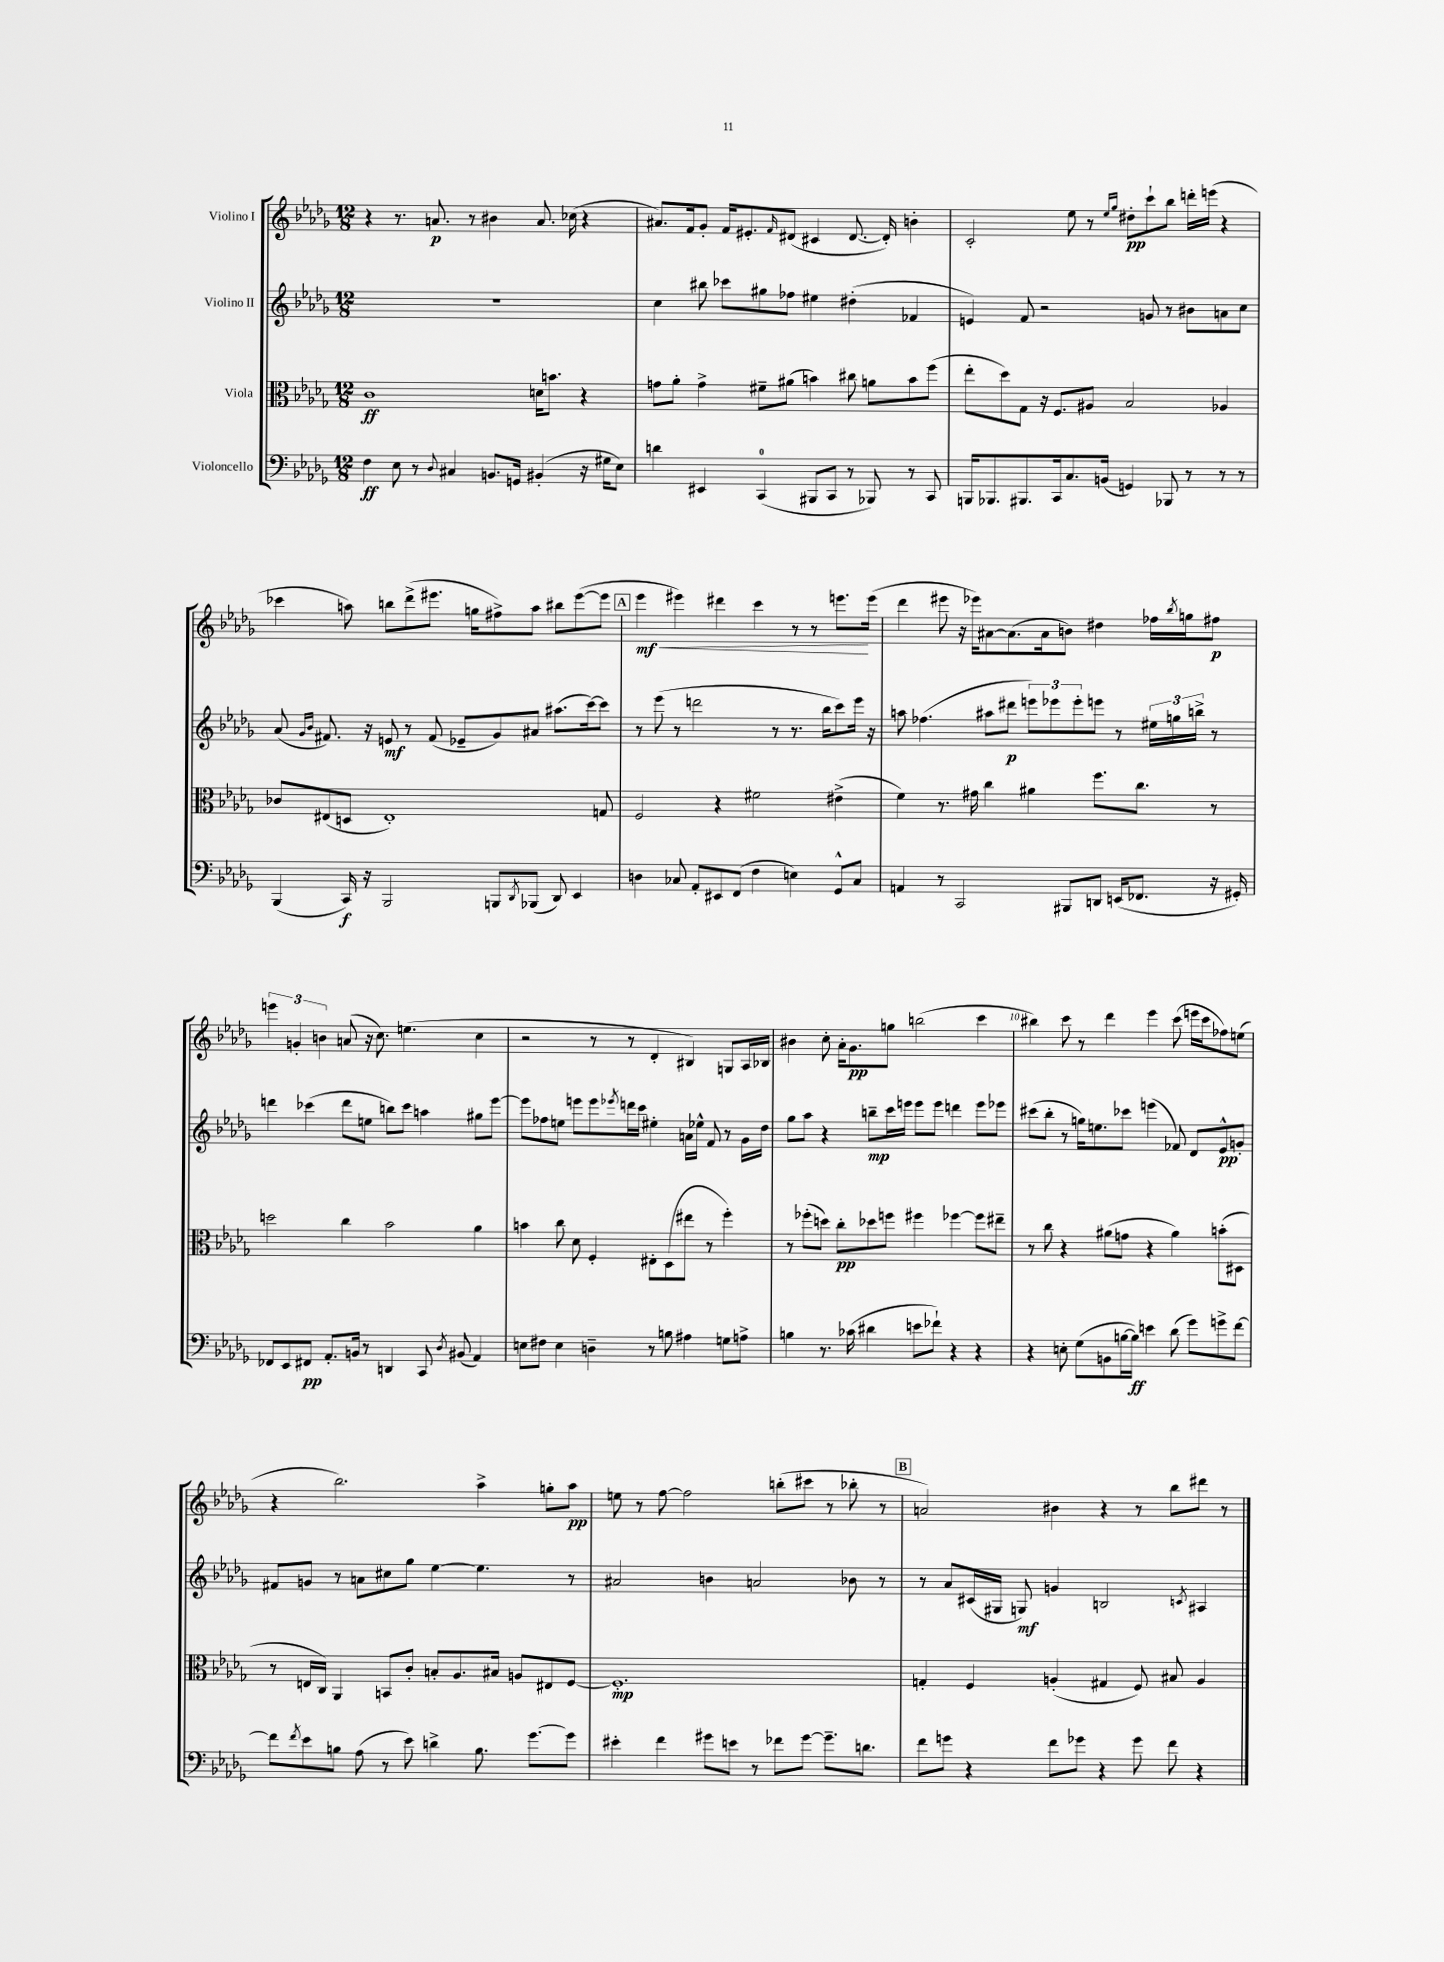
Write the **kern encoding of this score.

**kern	**dynam	**kern	**dynam	**kern	**dynam	**kern	**dynam
*part4	*part4	*part3	*part3	*part2	*part2	*part1	*part1
*staff4	*staff4	*staff3	*staff3	*staff2	*staff2	*staff1	*staff1
*I"Violoncello	*	*I"Viola	*	*I"Violino II	*	*I"Violino I	*
*clefF4	*	*clefC3	*	*clefG2	*	*clefG2	*
*k[b-e-a-d-g-]	*	*k[b-e-a-d-g-]	*	*k[b-e-a-d-g-]	*	*k[b-e-a-d-g-]	*
*M12/8	*	*M12/8	*	*M12/8	*	*M12/8	*
=1	=1	=1	=1	=1	=1	=1	=1
4F\	ff	1c	ff	1.r	.	4r	.
8E-\	.	.	.	.	.	8.r	.
8r	.	.	.	.	.	.	.
.	.	.	.	.	.	8.an/	p
8qqD-/	.	.	.	.	.	.	.
4C#X/	.	.	.	.	.	.	.
.	.	.	.	.	.	8r	.
8.BBn/L	.	.	.	.	.	4b#X\	.
16GGn/Jk	.	.	.	.	.	.	.
(4BB#X'/	.	16dn\KL	.	.	.	8.a/	.
.	.	8.bn\J	.	.	.	.	.
.	.	.	.	.	.	(16cc-X\	.
16r	.	4r	.	.	.	4r	.
16G#X\KL	.	.	.	.	.	.	.
8E-\J)	.	.	.	.	.	.	.
=2	=2	=2	=2	=2	=2	=2	=2
4dn\	.	8gn\L	.	4cc\	.	8.a#X/L)	.
.	.	8a-'\J	.	.	.	.	.
.	.	.	.	.	.	16f/k	.
4EE#X/	.	4g^\	.	8bb#X\	.	8g-'/J	.
.	.	.	.	8ccc-X\L	.	16f/KL	.
.	.	.	.	.	.	8.e#X'/	.
(4CC/	.	8f#X~\L	.	8gg#X\	.	.	.
.	.	.	.	.	.	16qqf/	.
.	.	(8a#X\J	.	8ff-X\J	.	(8d#X/J	.
8BBB#X/L	.	4bn\)	.	4ee#X\	.	4c#X/	.
8CC/J	.	.	.	.	.	.	.
8r	.	8cc#X\	.	(4dd#X'\	.	[8.d#/	.
8BBB-X/)	.	8an\L	.	.	.	.	.
.	.	.	.	.	.	16d#'/])	.
8r	.	8b\	.	4f-X/	.	4bn'\	.
8CC/	.	(8ff\J	.	.	.	.	.
=3	=3	=3	=3	=3	=3	=3	=3
16BBBn/KL	.	8ee-'\L	.	4en/)	.	2c'/	.
8.BBB-X/	.	.	.	.	.	.	.
.	.	8dd-\)	.	.	.	.	.
8.BBB#X/	.	8G-\J	.	8f/	.	.	.
.	.	16r	.	2r	.	.	.
16CC/k	.	8.F/L	.	.	.	.	.
8.C/	.	.	.	.	.	8ee-\	.
.	.	8A#X/J	.	.	.	8r	.
(16BBn/Jk	.	.	.	.	.	.	.
.	.	.	.	.	.	16qqee-/LL	.
.	.	.	.	.	.	16qqgg-/JJ	.
4GGn/)	.	2B-/	.	.	.	8dd#X'\L	pp
.	.	.	.	8gn/	.	8ccc`\	.
8BBB-X/	.	.	.	8r	.	8bb-\J	.
8r	.	.	.	8b#X\L	.	16dddn'\LL	.
.	.	.	.	.	.	(16eeen\JJ	.
8r	.	4A-X/	.	8an\	.	4r	.
8r	.	.	.	8cc\J	.	.	.
!!LO:LB:g=z
=4	=4	=4	=4	=4	=4	=4	=4
(4BBB-/	.	8c-X/L	.	(8a-/	.	4ccc-X\	.
.	.	.	.	16qqg-/LL	.	.	.
.	.	.	.	16qqb-/JJ	.	.	.
.	.	(8E#X/	.	8.f#X/)	.	.	.
16CC/)	f	8Dn/J	.	.	.	8aan\)	.
16r	.	.	.	16r	.	.	.
2BBB-/	.	1E#')	.	8en/	mf	8bbn\L	.
.	.	.	.	8r	.	(8ddd-^\	.
.	.	.	.	(8f#/	.	8.eee#X\J	.
.	.	.	.	8e-X~/L	.	.	.
.	.	.	.	.	.	16ggn\KL	.
8BBBn/L	.	.	.	8g-/)	.	8ff#X^\)	.
8qDD-/	.	.	.	.	.	.	.
(8BBB-X/J	.	.	.	8a#X/J	.	8aa\J	.
8DD-/)	.	.	.	(8.aa#X\L	.	8bb#X\L	.
4EE-/	.	.	.	.	.	([8eee#\	.
.	.	.	.	[16ccc\k)	.	.	.
.	.	8Gn/	.	8ccc\J]	.	8eee#\J]	.
!!LO:REH:place=s1:t=A
=5	=5	=5	=5	=5	=5	=5	=5
!	!	!	!	!	!	!	!LO:HP:b
4Dn\	.	2F/	.	8r	.	4eee-\	< mf
.	.	.	.	(8eee-\	.	.	.
8C-X/	.	.	.	8r	.	4eee#X\)	.
8AA-'/L	.	.	.	2dddn\	.	.	.
8EE#X/	.	4r	.	.	.	4ddd#X\	.
(8FF/J	.	.	.	.	.	.	.
4F\	.	2f#X\	.	.	.	4ccc\	.
.	.	.	.	8r	.	.	.
4En\)	.	.	.	8.r	.	8r	.
.	.	.	.	.	.	8r	.
.	.	.	.	16bb-\KL	.	.	.
8GG-^^/L	.	(4e#X^\	.	8ccc\)	.	8.eeen\L	.
8C-/J	.	.	.	16eee-\Jk	.	.	.
.	.	.	.	16r	.	(16eee\Jk	[
=6	=6	=6	=6	=6	=6	=6	=6
4AAn/	.	4f\)	.	8aan\	.	4ddd-\	.
.	.	.	.	(4.ff-X\	.	.	.
8r	.	8.r	.	.	.	8eee#X\	.
2CC/	.	.	.	.	.	16r	.
.	.	16g#X\	.	.	.	16eee-X\KL)	.
.	.	4cc\	.	8aa#X\L	.	[8a#X\	.
.	.	.	.	8ddd#X\J	p	(8.a#\]	.
.	.	4a#X\	.	12eeen\L)	.	.	.
.	.	.	.	.	.	16a#\k	.
.	.	.	.	12eee-X\	.	.	.
8BBB#X/L	.	.	.	.	.	8bn\J)	.
.	.	.	.	12eee-'\	.	.	.
8DDn/J	.	8.ff\L	.	8eeen\J	.	4dd#X\	.
(16EEn/KL	.	.	.	8r	.	.	.
8.FF-X/J	.	8.cc\J	.	.	.	.	.
.	.	.	.	24ee#X\LL	.	16ff-X\LL	.
.	.	.	.	24ggn\	.	.	.
.	.	.	.	.	.	8qbb-/	.
.	.	.	.	.	.	16ggn\J	.
.	.	.	.	24bbn^\JJ	.	.	.
16r	.	8r	.	8r	.	8ff#X\J	p
16GG#X'/)	.	.	.	.	.	.	.
!!LO:LB:g=z
=7	=7	=7	=7	=7	=7	=7	=7
8FF-X/L	.	2ddn\	.	4dddn\	.	6eeen\	.
8EE-/	.	.	.	.	.	.	.
.	.	.	.	.	.	6gn'/	.
8FF#X/J	pp	.	.	(4ccc-X\	.	.	.
.	.	.	.	.	.	6bn\	.
8.AA-'/L	.	.	.	.	.	.	.
.	.	4cc\	.	8ddd\L	.	(8an/	.
16BBn/Jk	.	.	.	.	.	.	.
8r	.	.	.	8een\J	.	16r	.
.	.	.	.	.	.	8.cc\)	.
4DDn/	.	2b-\	.	8bbn\L)	.	.	.
.	.	.	.	8ccc-\J	.	(4.een\	.
8CC/	.	.	.	4aan\	.	.	.
8qD-/	.	.	.	.	.	.	.
(8BB#X/	.	.	.	.	.	.	.
4AA-/)	.	4a-\	.	8gg#X\L	.	4cc\	.
.	.	.	.	[8eee-\J	.	.	.
=8	=8	=8	=8	=8	=8	=8	=8
8En\L	.	4bn\	.	8eee-\L]	.	2r	.
8F#X\J	.	.	.	8ff-X\	.	.	.
4E\	.	8cc\	.	8een\J	.	.	.
.	.	8d-\	.	8eeen\L	.	.	.
4Dn~\	.	4F'/	.	8eee\	.	8r	.
.	.	.	.	8qeee-X/	.	.	.
.	.	.	.	16dddn\L	.	8r	.
.	.	.	.	16ccc\JJ	.	.	.
8r	.	8E#X'\L	.	4ee#X'\	.	4d-'/	.
8Bn\	.	(8D-\	.	.	.	.	.
4A#X\	.	8ee#X\J	.	16an\LL	.	4B#X/)	.
.	.	.	.	16ee-X^^\JJ	.	.	.
.	.	8r	.	8f/	.	.	.
8Gn\L	.	4ff'\)	.	8r	.	8Gn/L	.
8An^\J	.	.	.	16g-\LL	.	16A-/L	.
.	.	.	.	16dd-\JJ	.	16B-X/JJ	.
=9	=9	=9	=9	=9	=9	=9	=9
4Bn\	.	8r	.	8gg-\L	.	4b#X\	.
.	.	(8ff-X'\L	.	8aa-\J	.	.	.
8.r	.	8ddn\J)	.	4r	.	8cc'\	.
.	.	8cc'\L	pp	.	.	16a-'\KL	.
(16c-X\	.	.	.	.	.	8.g-\	pp
4d#X\	.	8dd-X\	.	8bbn~\L	mp	.	.
.	.	8ffn\J	.	16ccc\L	.	8ggn\J	.
.	.	.	.	16eeen\JJ	.	.	.
8en\L	.	4ff#X\	.	8eee\L	.	(2bbn\	.
8f-X`\J)	.	.	.	8eee\J	.	.	.
4r	.	[4ff-X\	.	4dddn\	.	.	.
4r	.	8ff-\L]	.	8eee\L	.	4ccc\	.
.	.	8ee#X~\J	.	8eee-X\J	.	.	.
=10	=10	=10	=10	=10	=10	=10	=10
4r	.	8r	.	(8ccc#X\L	.	4bb#X\)	.
.	.	8cc\	.	8bb-'\J	.	.	.
8En'\	.	4r	.	8r	.	8ccc\	.
(8G-\L	.	.	.	16ggn\KL)	.	8r	.
.	.	.	.	8.een\	.	.	.
8BBn\	.	(8a#X\L	.	.	.	4ddd-\	.
[16Bn\L	.	8gn\J	.	8ccc-X\J	.	.	.
16B\JJ])	ff	.	.	.	.	.	.
4en\	.	4r	.	(4eeen\	.	4eee-\	.
(8d-\	.	4a#\)	.	8f-X/)	.	(8ccc\	.
8g-\L)	.	.	.	8d-/L	.	16eeen\LL	.
.	.	.	.	.	.	16ccc\J	.
8gn^\	.	(8bn'\L	.	8e-^^/	pp	8ff-X\)	.
[8f\J	.	8D#X\J	.	8gn'/J	.	(8een\J	.
!!LO:LB:g=z
=11	=11	=11	=11	=11	=11	=11	=11
8f\L]	.	8r	.	8f#X/L	.	4r	.
8qf/	.	.	.	.	.	.	.
8e-\	.	16En/LL	.	8gn/J	.	.	.
.	.	16C/JJ)	.	.	.	.	.
8Bn\J	.	4AA-/	.	8r	.	2.bb-\)	.
(8A-\	.	.	.	8an\L	.	.	.
8r	.	8BBn/L	.	8cc#X\	.	.	.
8e-\)	.	8c'/J	.	8gg-\J	.	.	.
4dn^\	.	8Bn'/L	.	[4ee-\	.	.	.
.	.	8.A-/	.	.	.	.	.
8.B\	.	.	.	4.ee-\]	.	4aa-^\	.
.	.	16B#X/Jk	.	.	.	.	.
.	.	8An/L	.	.	.	.	.
[8.g-\L	.	.	.	.	.	.	.
.	.	8E#X/	.	.	.	8ggn'\L	.
8g-\J]	.	[8F/J	.	8r	.	8aa-\J	pp
=12	=12	=12	=12	=12	=12	=12	=12
4e#X'\	.	1.F']	mp	2a#X/	.	8een\	.
.	.	.	.	.	.	8r	.
4f\	.	.	.	.	.	[8ff\	.
.	.	.	.	.	.	2ff\]	.
8g#X\L	.	.	.	4bn\	.	.	.
8en\J	.	.	.	.	.	.	.
8r	.	.	.	2an/	.	.	.
8f-X\L	.	.	.	.	.	(8bbn'\L	.
[8g#\J	.	.	.	.	.	8ccc#X\J	.
8.g#~\L]	.	.	.	.	.	8r	.
.	.	.	.	8b-X\	.	8bb-X'\	.
8.dn\J	.	.	.	.	.	.	.
.	.	.	.	8r	.	8r	.
!!LO:REH:place=s1:t=B
=13	=13	=13	=13	=13	=13	=13	=13
8f\L	.	4Gn'/	.	8r	.	2an/)	.
8gn\J	.	.	.	8a-/L	.	.	.
4r	.	4F/	.	(16c#X/L	.	.	.
.	.	.	.	16G#X/JJ	.	.	.
.	.	.	.	8Gn/)	mf	.	.
8f\L	.	(4An'/	.	4gn/	.	4b#X\	.
8g-X\J	.	.	.	.	.	.	.
4r	.	4G#X/	.	2Bn/	.	4r	.
8g-\	.	8F/)	.	.	.	8r	.
8f\	.	8B#X/	.	.	.	8bb-\L	.
.	.	.	.	8qcn/	.	.	.
4r	.	4A/	.	4A#X/	.	8ddd#X\J	.
.	.	.	.	.	.	8r	.
==	==	==	==	==	==	==	==
*-	*-	*-	*-	*-	*-	*-	*-
